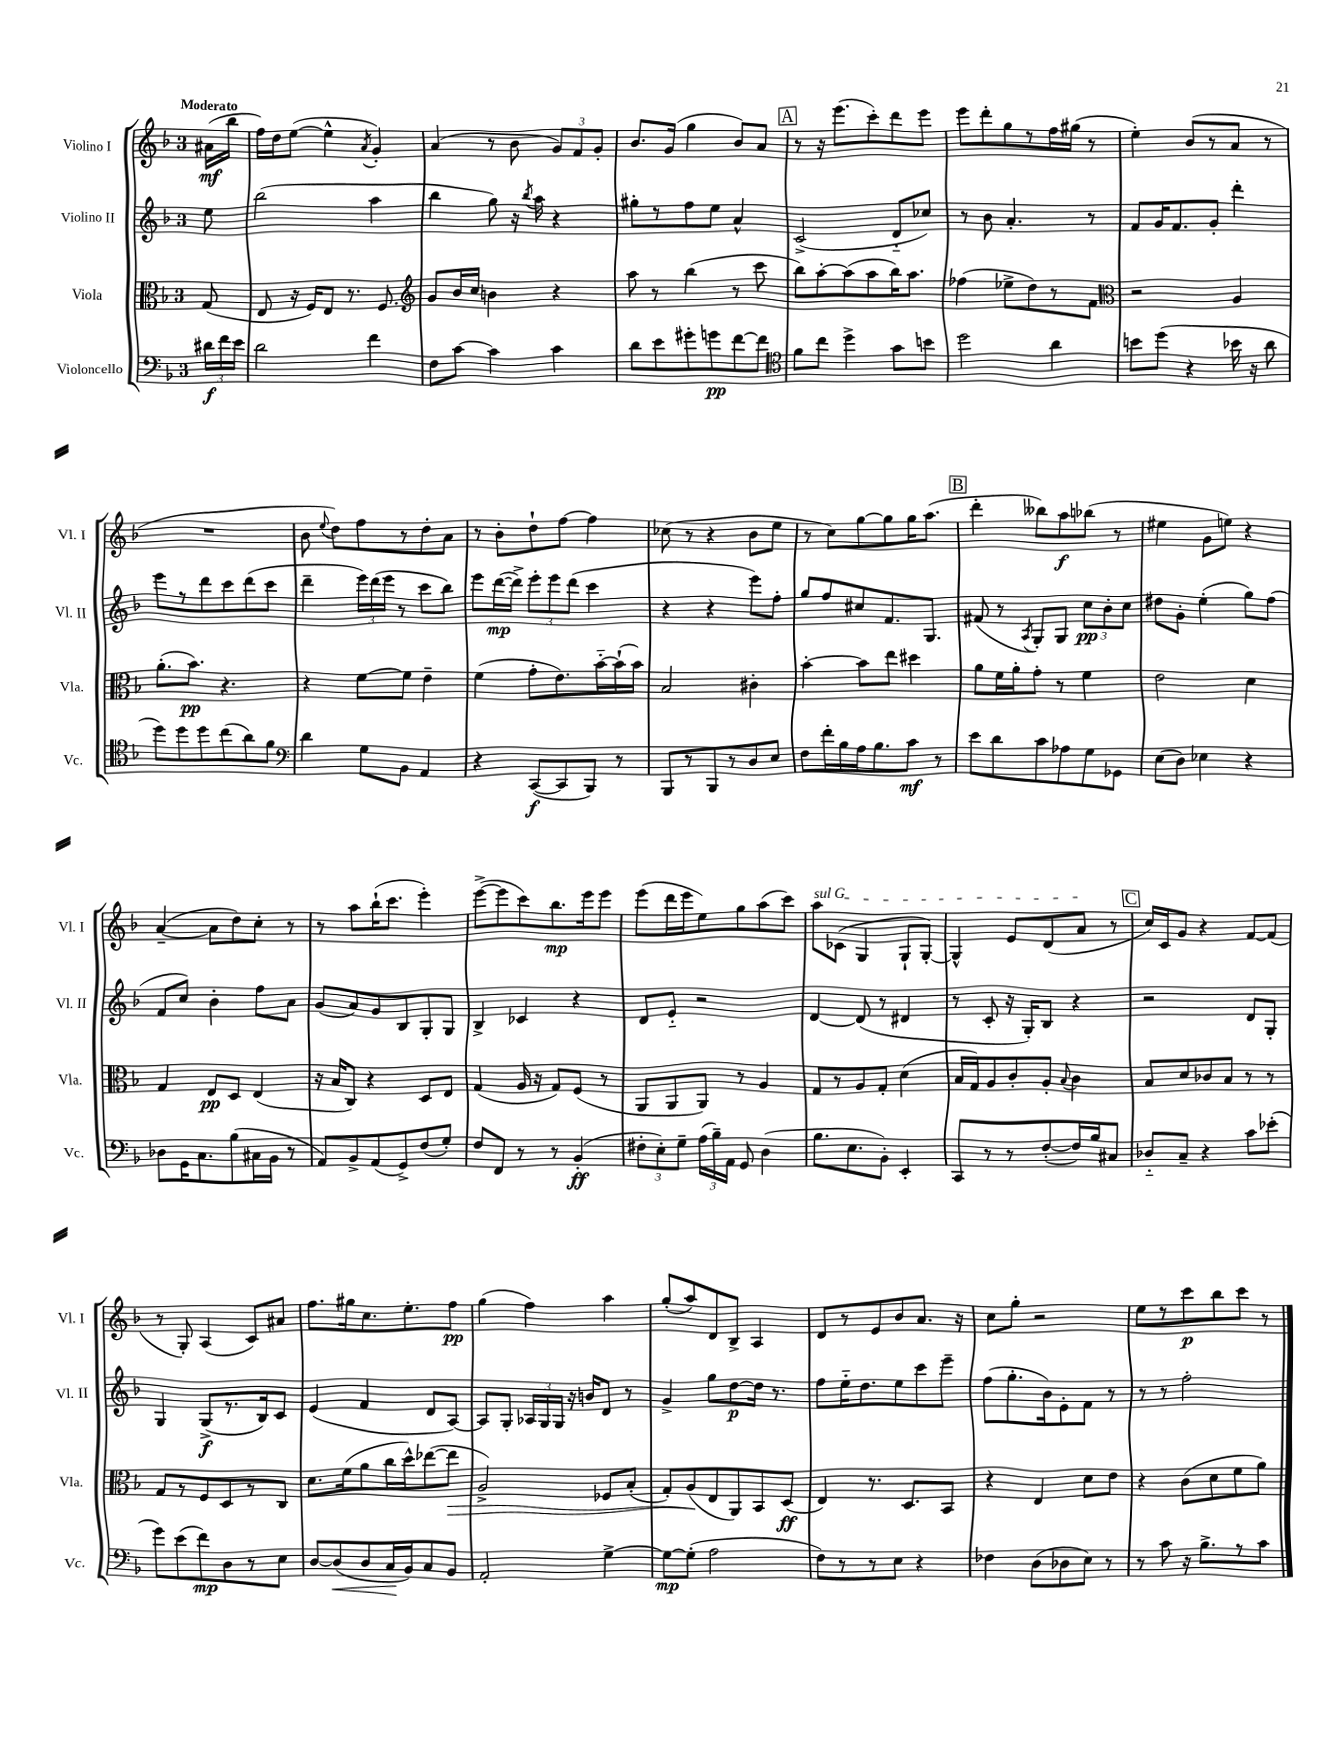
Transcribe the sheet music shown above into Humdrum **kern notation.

**kern	**dynam	**kern	**dynam	**kern	**dynam	**kern	**dynam
*part4	*part4	*part3	*part3	*part2	*part2	*part1	*part1
*staff4	*staff4	*staff3	*staff3	*staff2	*staff2	*staff1	*staff1
*I"Violoncello	*	*I"Viola	*	*I"Violino II	*	*I"Violino I	*
*I'Vc.	*	*I'Vla.	*	*I'Vl. II	*	*I'Vl. I	*
*clefF4	*	*clefC3	*	*clefG2	*	*clefG2	*
*k[b-]	*	*k[b-]	*	*k[b-]	*	*k[b-]	*
*M3/4	*	*M3/4	*	*M3/4	*	*M3/4	*
=	=	=	=	=	=	=	=
!	!	!	!	!	!	!LO:TX:a:B:t=Moderato	!
24d#X\LL	f	(8G/	.	8ee\	.	(16a#X\LL	mf
24f\	.	.	.	.	.	.	.
.	.	.	.	.	.	16bb-\JJ	.
24e\JJ	.	.	.	.	.	.	.
=1	=1	=1	=1	=1	=1	=1	=1
2d\	.	8E/	.	(2bb-\	.	16ff\LL)	.
.	.	.	.	.	.	16dd\J	.
.	.	16r	.	.	.	([8ee\J	.
.	.	16F/KL)	.	.	.	.	.
.	.	8E/J	.	.	.	4ee^^\]	.
.	.	8.r	.	.	.	.	.
.	.	.	.	.	.	8qa/	.
4f\	.	.	.	4aa\	.	4g'/)	.
.	.	8.F/	.	.	.	.	.
=2	=2	=2	=2	=2	=2	=2	=2
*	*	*clefG2	*	*	*	*	*
8F\L	.	8g/L	.	4bb-\	.	(4a/	.
[8c\J	.	16b-/L	.	.	.	.	.
.	.	16cc/JJ	.	.	.	.	.
4c\]	.	4bn\	.	8gg\)	.	8r	.
.	.	.	.	16r	.	8b-\	.
.	.	.	.	8qbb-/	.	.	.
.	.	.	.	16aa\	.	.	.
4c\	.	4r	.	4r	.	12g/L)	.
.	.	.	.	.	.	12f/	.
.	.	.	.	.	.	12g'/J	.
=3	=3	=3	=3	=3	=3	=3	=3
8d\L	.	8aa\	.	8gg#X'\L	.	8.b-/L	.
8e\	.	8r	.	8r	.	.	.
.	.	.	.	.	.	(16g/Jk	.
8g#X'\	.	(4bb-\	.	8ff\	.	4gg\	.
8gn\	pp	.	.	8ee\J	.	.	.
[8f\	.	8r	.	4a^^/	.	8b-/L)	.
8f\J]	.	8ccc\	.	.	.	8a/J	.
!!LO:REH:place=s1:t=A
=4	=4	=4	=4	=4	=4	=4	=4
*clefC4	*	*	*	*	*	*	*
8f\L	.	8bb-\L)	.	(2c^/	.	8r	.
8cc\J	.	[8aa'\	.	.	.	16r	.
.	.	.	.	.	.	(8.eee\L	.
4dd^\	.	(8aa\]	.	.	.	.	.
.	.	8aa\	.	.	.	8ccc'\)	.
8g\L	.	16bb-\K)	.	8d/L	.	8ddd\	.
.	.	8.aa\J	.	.	.	.	.
8bn\J	.	.	.	8cc-X/J)	.	8eee\J	.
=5	=5	=5	=5	=5	=5	=5	=5
2dd\	.	(4ff-X\	.	8r	.	8eee\L	.
.	.	.	.	8b-\	.	8ddd'\	.
.	.	8ee-X^\L	.	4.a'/	.	8gg\	.
.	.	8dd\)	.	.	.	8r	.
4a\	.	8r	.	.	.	16ff\L	.
.	.	.	.	.	.	(16gg#X\JJ	.
.	.	8f\J	.	8r	.	8r	.
=6	=6	=6	=6	=6	=6	=6	=6
*	*	*clefC3	*	*	*	*	*
8bn\L	.	2r	.	8f/L	.	4ee'\)	.
(8dd\J	.	.	.	16g/K	.	.	.
.	.	.	.	8.f/	.	.	.
4r	.	.	.	.	.	(8b-/L	.
.	.	.	.	8g'/J	.	8r	.
16b-X\	.	4A/	.	4ddd'\	.	8a/J	.
16r	.	.	.	.	.	.	.
8a\	.	.	.	.	.	8r	.
!!LO:LB:g=z
=7	=7	=7	=7	=7	=7	=7	=7
8dd\L)	.	(8.a'\L	.	8eee\L	.	2.r	.
8dd\	.	.	.	8r	.	.	.
.	.	8.b-\J)	pp	.	.	.	.
8dd\	.	.	.	8ddd\	.	.	.
(8cc\	.	4.r	.	8ccc\	.	.	.
8a\)	.	.	.	(8ddd\	.	.	.
8f\J	.	.	.	8ccc\J	.	.	.
=8	=8	=8	=8	=8	=8	=8	=8
*clefF4	*	*	*	*	*	*	*
4d\	.	4r	.	4ddd~\	.	8b-\	.
.	.	.	.	.	.	8qqee/	.
.	.	.	.	.	.	8dd\L)	.
8G\L	.	[8f\L	.	24eee\LL)	.	8ff\	.
.	.	.	.	(24ddd\	.	.	.
.	.	.	.	24eee\JJ	.	.	.
8BB-\J	.	8f\J]	.	8r	.	8r	.
4AA/	.	4e~\	.	8ccc\L	.	8dd'\	.
.	.	.	.	8bb-\J)	.	8a\J	.
=9	=9	=9	=9	=9	=9	=9	=9
4r	.	(4f\	.	8eee\L	.	8r	.
.	.	.	.	([16ddd\L	mp	8b-'\L	.
.	.	.	.	16ddd^\JJ])	.	.	.
([8CC/L	f	8g'\L	.	12eee'\L	.	8dd`\	.
.	.	.	.	12eee\	.	.	.
8CC/]	.	8.e\)	.	.	.	[8ff\J	.
.	.	.	.	(12ddd\J	.	.	.
8BBB-/J)	.	.	.	4ccc\	.	4ff\]	.
.	.	[16b-\L	.	.	.	.	.
8r	.	(16b-`\]	.	.	.	.	.
.	.	16b-\JJ)	.	.	.	.	.
=10	=10	=10	=10	=10	=10	=10	=10
8BBB-/L	.	2B-/	.	4r	.	(8cc-X\	.
8r	.	.	.	.	.	8r	.
8BBB-/	.	.	.	4r	.	4r	.
8r	.	.	.	.	.	.	.
8D/	.	4c#X'\	.	8eee\L)	.	8b-\L	.
8E/J	.	.	.	8ff'\J	.	8ee\J	.
=11	=11	=11	=11	=11	=11	=11	=11
8F\L	.	[4b-'\	.	8gg/L	.	8r	.
16f'\L	.	.	.	8ff/	.	8cc\L)	.
16B-\	.	.	.	.	.	.	.
16A\J	.	8b-\L]	.	8cc#X/	.	[8gg\	.
8.B-\	.	.	.	.	.	.	.
.	.	8ee\J	.	8.f/	.	8gg\]	.
8c\J	mf	4dd#X\	.	.	.	16gg\K	.
.	.	.	.	8.G/J	.	(8.aa\J	.
8r	.	.	.	.	.	.	.
!!LO:REH:place=s1:t=B
=12	=12	=12	=12	=12	=12	=12	=12
8e\L	.	8a\L	.	(8f#X/	.	4ddd'\	.
8d\	.	16f\L	.	8r	.	.	.
.	.	16a'\J	.	.	.	.	.
.	.	.	.	8qA/	.	.	.
8c\	.	8g'\J	.	8G'/L)	.	8bb--X\L)	.
8A-X\	.	8r	.	8G/J	.	8aa\	f
8G\	.	4f\	.	12cc\L	pp	(8bb-X\J	.
.	.	.	.	12b-'\	.	.	.
8GG-X\J	.	.	.	.	.	8r	.
.	.	.	.	12cc\J	.	.	.
=13	=13	=13	=13	=13	=13	=13	=13
(8E\L	.	2e\	.	8dd#X\L	.	4ee#X\	.
8D\J)	.	.	.	8g'\J	.	.	.
4E-X\	.	.	.	(4ee'\	.	8g\L	.
.	.	.	.	.	.	8een\J)	.
4r	.	4d\	.	8gg\L)	.	4r	.
.	.	.	.	(8ff\J	.	.	.
!!LO:LB:g=z
=14	=14	=14	=14	=14	=14	=14	=14
8D-X\L	.	4G/	.	8f/L	.	([4a~/	.
16GG\K	.	.	.	8cc/J)	.	.	.
8.C\	.	.	.	.	.	.	.
.	.	8E/L	pp	4b-'\	.	8a\L]	.
(8B-\	.	8D/J	.	.	.	8dd\)	.
16C#X\L	.	(4E/	.	8ff\L	.	8cc'\J	.
16BB-\JJ	.	.	.	.	.	.	.
8r	.	.	.	8a\J	.	8r	.
=15	=15	=15	=15	=15	=15	=15	=15
8AA/L)	.	16r	.	(8g/L	.	8r	.
.	.	16B-/KL	.	.	.	.	.
8BB-^/	.	8C/J)	.	8a/)	.	8aa\L	.
(8AA/	.	4r	.	8g/	.	(16bb-`\K	.
.	.	.	.	.	.	8.ccc\J	.
8GG^/)	.	.	.	8B-/	.	.	.
(8F/	.	8D/L	.	8G'/	.	4eee'\)	.
8G'/J)	.	8E/J	.	8G/J	.	.	.
=16	=16	=16	=16	=16	=16	=16	=16
8F/L	.	(4G/	.	4B-^/	.	([8eee^\L	.
8FF/J	.	.	.	.	.	8eee\]	.
8r	.	16A/	.	4c-X/	.	8ccc\)	.
.	.	16r	.	.	.	.	.
8r	.	8G/L)	.	.	.	8.bb-\	mp
(4BB-'/	ff	(8F/J	.	4r	.	.	.
.	.	.	.	.	.	16eee\k	.
.	.	8r	.	.	.	8eee\J	.
=17	=17	=17	=17	=17	=17	=17	=17
12F#X'\L	.	8AA/L	.	8d/L	.	(8eee\L	.
12E'\)	.	.	.	.	.	.	.
.	.	8AA/	.	8e/J	.	16ddd\L	.
12G~\J	.	.	.	.	.	.	.
.	.	.	.	.	.	16eee\J	.
(24A\LL	.	8AA/J)	.	2r	.	8ee\)	.
24B-~\)	.	.	.	.	.	.	.
24AA\JJ	.	.	.	.	.	.	.
8GG/	.	8r	.	.	.	8gg\	.
(4D\	.	4A/	.	.	.	(8aa\	.
.	.	.	.	.	.	8ccc\J)	.
=18	=18	=18	=18	=18	=18	=18	=18
!	!	!	!	!	!	!LO:TX:a:i:t=sul G	!
8.B-\L	.	8G/L	.	[4d/	.	8aa\L	.
.	.	8r	.	.	.	(8c-X\J	.
8.E\	.	.	.	.	.	.	.
.	.	8A/	.	(8d/]	.	4G/	.
8BB-'\J)	.	8G'/J	.	8r	.	.	.
4EE'/	.	(4d\	.	4d#X/	.	8G`/L	.
.	.	.	.	.	.	[8G'/J)	.
=19	=19	=19	=19	=19	=19	=19	=19
8CC/L	.	16B-/LL	.	8r	.	4G^^/]	.
.	.	16G/J)	.	.	.	.	.
8r	.	8A/	.	8c'/	.	.	.
8r	.	8c'/	.	16r	.	8e/L	.
.	.	.	.	16G'/KL)	.	.	.
([8F'/	.	8A'/J	.	8B-/J	.	(8d/	.
.	.	8qqB-/	.	.	.	.	.
16F/L])	.	4c\	.	4r	.	8a/J	.
16B-/J	.	.	.	.	.	.	.
8C#X/J	.	.	.	.	.	8r	.
!!LO:REH:place=s1:t=C
=20	=20	=20	=20	=20	=20	=20	=20
8D-X/L	.	8B-/L	.	2r	.	16cc/LL)	.
.	.	.	.	.	.	16c/J	.
8C~/J	.	8d/	.	.	.	8g/J	.
4r	.	8c-X/	.	.	.	4r	.
.	.	8B-/J	.	.	.	.	.
8c\L	.	8r	.	8d/L	.	[8f/L	.
(8e-X'\J	.	8r	.	8G'/J	.	(8f/J]	.
!!LO:LB:g=z
=21	=21	=21	=21	=21	=21	=21	=21
8g\L)	.	8G/L	.	4G/	.	8r	.
(8e\	.	8r	.	.	.	8G'/)	.
8f\)	mp	8F/	.	(8G^/L	f	(4A/	.
8D\	.	8D/	.	8.r	.	.	.
8r	.	8r	.	.	.	8c/L)	.
.	.	.	.	16B-/k)	.	.	.
8E\J	.	8C/J	.	8c/J	.	8a#X/J	.
=22	=22	=22	=22	=22	=22	=22	=22
[8D/L	.	8.d\L	.	(4e/	.	8.ff\L	.
!	!LO:HP:b	!	!	!	!	!	!
(8D/]	<	.	.	.	.	.	.
.	.	(16f\k	.	.	.	16gg#X\k	.
8D/	.	8a\	.	4f/	.	8.cc\	.
16C/L	.	16cc\L	.	.	.	.	.
16BB-/J)	[	16dd^^\J)	.	.	.	8.ee'\	.
8C/	.	([8ee-X\	.	8d/L	.	.	.
!	!	!	!LO:HP:b	!	!	!	!
8BB-/J	.	8ee-\J]	>	[8A/J)	.	8ff\J	pp
=23	=23	=23	=23	=23	=23	=23	=23
2AA'/	.	2A^/)	.	8A/L]	.	(4gg\	.
.	.	.	.	8G'/J	.	.	.
.	.	.	.	24A-X/LL	.	4ff\)	.
.	.	.	.	24G/	.	.	.
.	.	.	.	24G/JJ	.	.	.
.	.	.	.	16r	.	.	.
.	.	.	.	16bn/KL	.	.	.
[4G^\	.	8F-X/L	.	8d/J	.	4aa\	.
.	.	(8B-'/J	.	8r	.	.	.
=24	=24	=24	=24	=24	=24	=24	=24
8G\L_	mp	8G'/L)	.	4g^/	.	(8gg'/L	.
(8G'\J]	.	(8A/	.	.	.	8aa/)	.
2A\	.	8E/	]	8gg\L	.	8d/	.
.	.	8AA/)	.	[8dd\	p	8B-^/J	.
.	.	8BB-/	.	16dd\Jk]	.	4A/	.
.	.	.	.	8.r	.	.	.
.	.	(8D/J	ff	.	.	.	.
=25	=25	=25	=25	=25	=25	=25	=25
8F\L)	.	4E/)	.	8ff\L	.	8d/L	.
8r	.	.	.	16ee\K	.	8r	.
.	.	.	.	8.dd\	.	.	.
8r	.	8.r	.	.	.	8e/	.
8E\J	.	.	.	8ee\	.	8b-/	.
.	.	8.D/L	.	.	.	.	.
4r	.	.	.	8ccc\	.	8.a/J	.
.	.	8BB-/J	.	8eee~\J	.	.	.
.	.	.	.	.	.	16r	.
=26	=26	=26	=26	=26	=26	=26	=26
4F-X\	.	4r	.	(8ff\L	.	8cc\L	.
.	.	.	.	8.gg'\	.	8gg'\J	.
(8D\L	.	4E/	.	.	.	2r	.
.	.	.	.	16b-\k)	.	.	.
8D-X\	.	.	.	8e'\	.	.	.
8E\J)	.	8d\L	.	8f\J	.	.	.
8r	.	8e\J	.	8r	.	.	.
=27	=27	=27	=27	=27	=27	=27	=27
8r	.	4r	.	8r	.	8ee\L	.
8c\	.	.	.	8r	.	8r	.
16r	.	(8c\L	.	2ff'\	.	8ccc\	p
8.B-^\L	.	.	.	.	.	.	.
.	.	8d\	.	.	.	8bb-\	.
8r	.	8f\	.	.	.	8ccc\J	.
8c\J	.	8a\J)	.	.	.	8r	.
==	==	==	==	==	==	==	==
*-	*-	*-	*-	*-	*-	*-	*-
